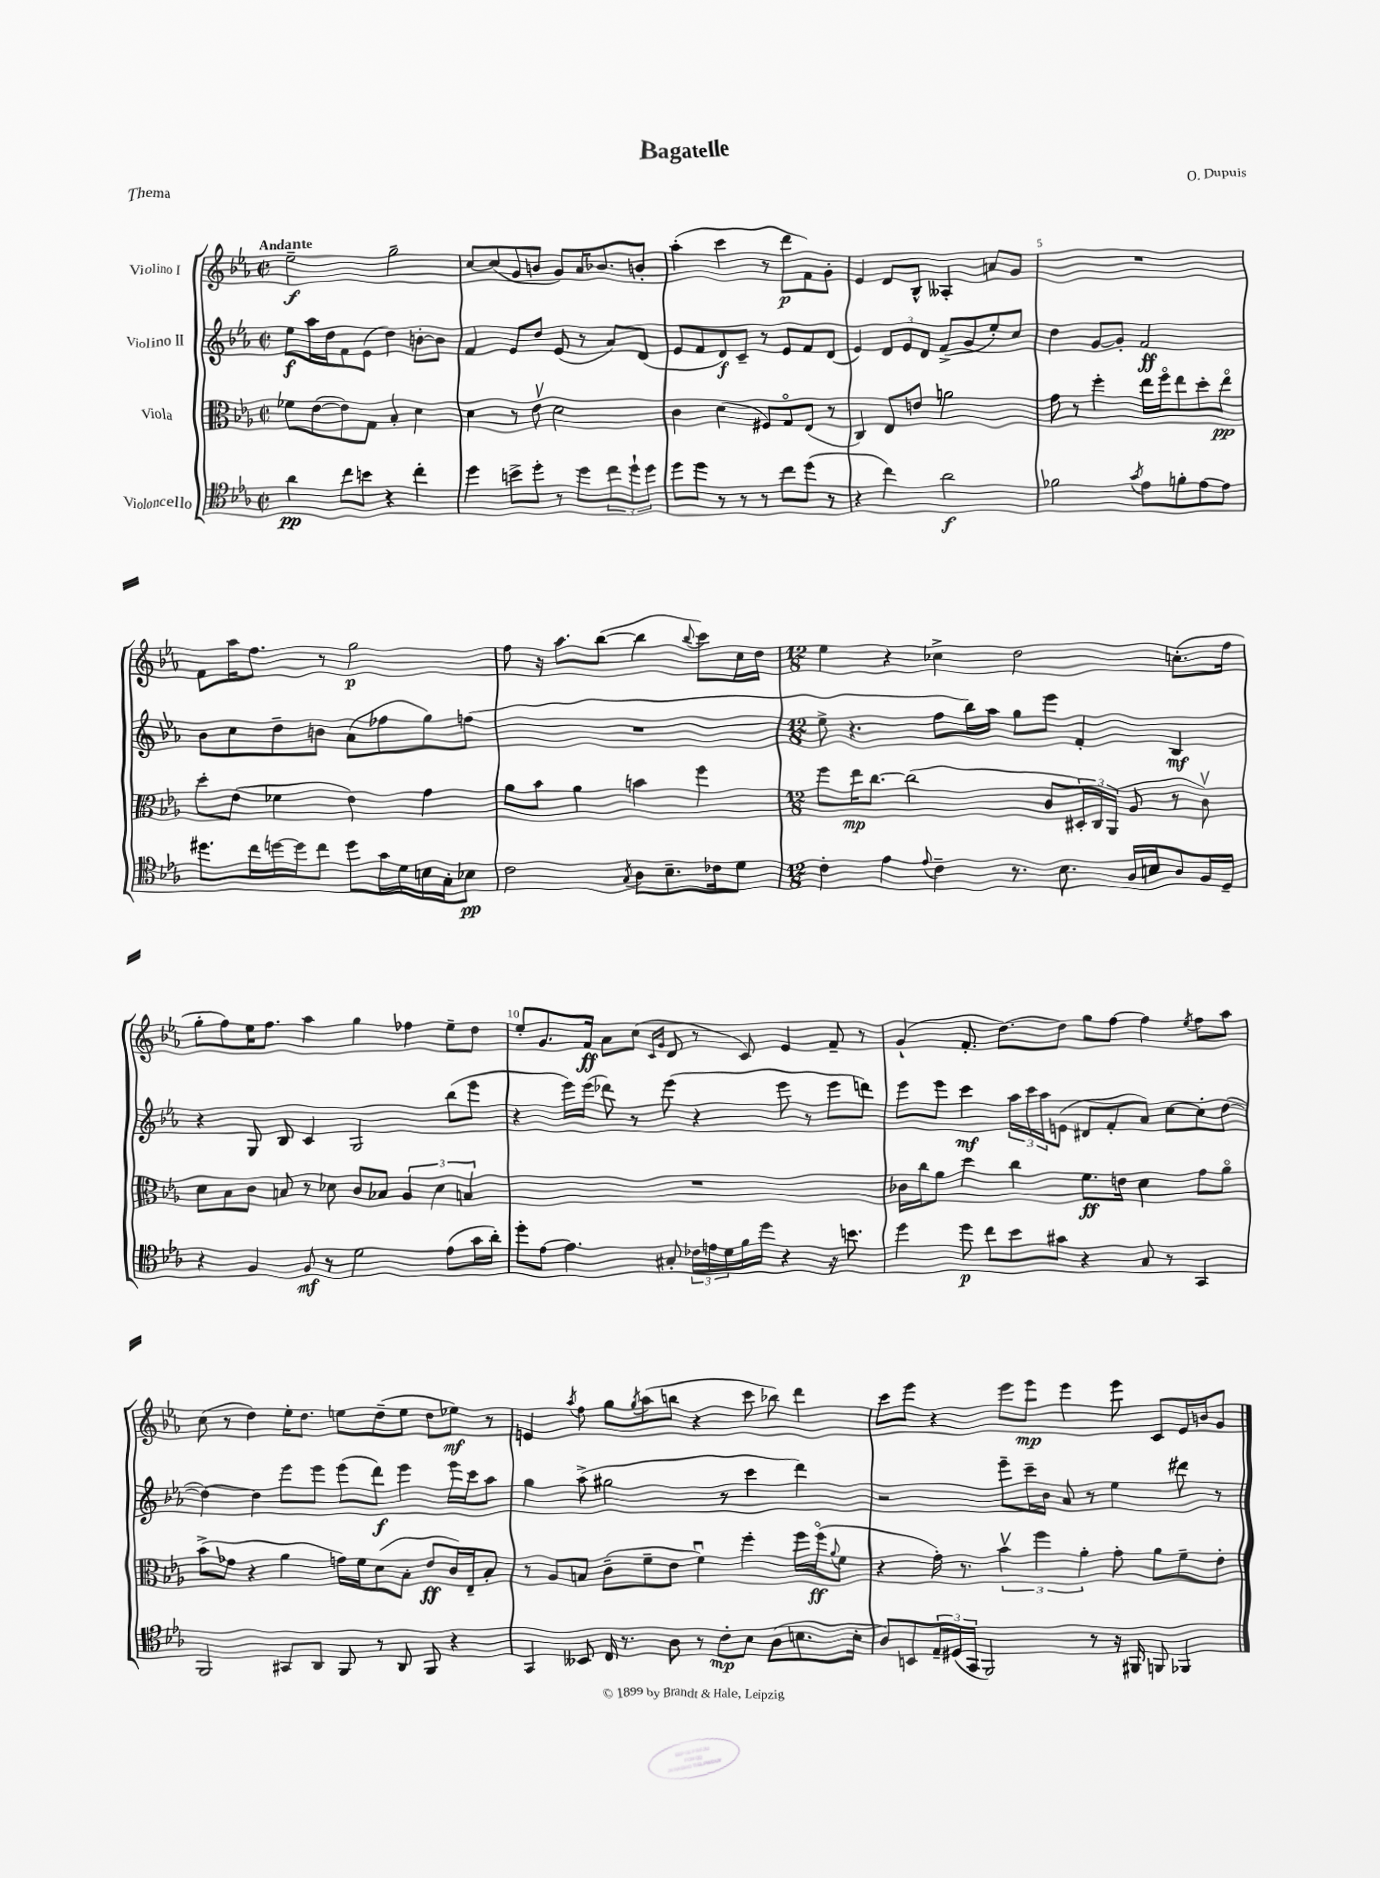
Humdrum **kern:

**kern	**kern	**kern	**kern
*staff4	*staff3	*staff2	*staff1
*clefC4	*clefC3	*clefG2	*clefG2
*k[b-e-a-]	*k[b-e-a-]	*k[b-e-a-]	*k[b-e-a-]
*M2/2	*M2/2	*M2/2	*M2/2
*met(c|)	*met(c|)	*met(c|)	*met(c|)
4a-\	8f-\L	8ee-\L	2ee-~\
.	([8e-\	16aa-\L	.
.	.	16dd\J	.
8cc\L	8e-\])	8f\	.
8b\J	8G\J	(8e-\J	.
4r	4B-'/	4dd\)	2gg~\
4cc'\	4d\	[8b'\L	.
.	.	8b\]J	.
=	=	=	=
4dd\	4d\	4f/	[8cc/L
.	.	.	(8cc/]
8b^\L	8r	8e-/L	8g/
8dd'\J	8e-v\	8dd/J	8b/J
8r	2d\	(8e-/	8g/L)
8dd\L	.	8r	16a-/K
.	.	.	8.b-/
12cc\	.	8a-/L)	.
12dd`\	.	.	.
.	.	(8d/J	8b'/J
12dd\J	.	.	.
=	=	=	=
8dd\L	4c\	8e-/L	(4aa-'\
8dd\J	.	8f/	.
8r	(4d\	8d/)	4ccc\
8r	.	8c~/J	.
8r	8F#/L)	8r	8r
8cc\L	8Go/	8e-/L	8ddd\L
(8dd\J	(8E-/J	8f/	8f\)
8r	8r	(8d/J	8g'\J
=	=	=	=
4r	4C/)	4e-/)	4e-/
4cc\)	8E-/L	12d/L	8d/L
.	.	12e-/	.
.	8e/J	.	8B-^^/J
.	.	12d/J	.
2a-\	2a\	(8f^/L	4A--'/
.	.	8g/	.
.	.	8ee-'/)	8a/L
.	.	8cc/J	8g/J
=	=	=	=
2f-\	8g\	4dd\	1r
.	8r	.	.
.	4ff'\	[8g/L	.
.	.	8g'/]J	.
8qg/	.	.	.
8e-\L	16ee-\LL	2f/	.
.	16ffo\J	.	.
8f'\	8ee-\	.	.
[8e-\	8dd'\	.	.
8e-\]J	8ee-o\J	.	.
=	=	=	=
8.dd#\L	8dd'\L	8b-\L	8f\L
.	(8e-\J	8cc\	16aa-\K
16cc\L	.	.	8.ff\J
[16dd\	4f-\	8dd~\	.
16dd\]J	.	.	.
8cc\J	.	8b\J	8r
8dd\L	4e-\)	(8a-\L	2gg\
16g\L	.	8ff-\	.
16d\	.	.	.
16B\	4g\	8gg\)	.
16G'\J	.	.	.
8B-\J	.	(8ff\J	.
=	=	=	=
2c\	8a-\L	1r	8ff\
.	8b-\J	.	16r
.	.	.	8.aa-\L
.	4a-\	.	.
.	.	.	([8bb-\J
8qG/	.	.	.
8A-\L	4b\	.	4bb-\]
8.B-~\	.	.	.
.	.	.	8qqbb-/
.	4ff\	.	8ccc\L)
16c-\k	.	.	.
8d\J	.	.	16cc\L
.	.	.	16dd\JJ
=	=	=	=
*M12/8	*M12/8	*M12/8	*M12/8
4c'\	8ff\L	8ee-^\	4ee-\
.	16ee-\K	4.r	.
.	[8.cc\J	.	.
4e-\	.	.	4r
.	(2cc\]	.	.
8qqe-/	.	.	.
4c~\	.	8ff\L	4cc-^\
.	.	16bb-\L)	.
.	.	16aa-\JJ	.
8.r	.	8gg\L	2dd\
.	8c/L	8eee-\J	.
8.B-\	.	.	.
.	24D#'/L)	4f'/	.
.	24C/	.	.
.	(24AA-/JJ	.	.
16A-/LL	8A-/	.	.
16B/J	.	.	.
8A-/	8r	4B-/	(8.cc'\L
16F/L	8cv\)	.	.
16D~/JJ	.	.	16ff\Jk
=	=	=	=
4r	8d\L	4r	8gg'\L
.	8B-\	.	8ff\)
4F/	8c\J	8G/	16ee-\K
.	.	.	8.ff\J
.	8B/	8B-/	.
8F/	8r	4c/	4aa-\
8r	8d-\	.	.
2d\	8c/L	2G/	4gg\
.	8B-/J	.	.
.	6A-/	.	4ff-\
.	6d-\	.	.
(8e-\L	.	(8bb-\L	8ee-~\L
.	6B/	.	.
16g\L	.	8eee-\J	8dd\J
16a-'\JJ)	.	.	.
=	=	=	=
8dd'\L	1.r	4r	8ee-'/L
[8e-\J	.	.	8.g/
4.e-\]	.	16eee-\LL)	.
.	.	(16eee-\JJ	16f/Jk
.	.	8ddd-\)	8a-\L
.	.	8r	(8cc\J
.	.	.	16qqc/LL
.	.	.	16qqg/JJ
8G#'/	.	(8eee-\	8d/
24c-\LL	.	4r	8r
24e\	.	.	.
24d\	.	.	.
16f\	.	.	8c/)
16dd\JJ	.	.	.
4r	.	8eee-\	4e-/
.	.	8r	.
16r	.	8eee-\L	8f~/
8.b\	.	.	.
.	.	8ddd\J)	8r
=	=	=	=
4dd\	16c-\LL	8eee-\L	(4g`/
.	16cc\J	.	.
.	8a-\J	8eee-\J	.
8dd\	4dd\	4ccc\	8.f'/
8cc\L	.	.	.
.	.	.	[8.dd\L)
8b-\	4cc\	24aa-\LL	.
.	.	24ccc\	.
.	.	24aa-\J	.
8g#\J	.	(8e\J	8dd\]J
4r	8.f\L	8d#/L	8gg\L
.	.	8f'/	[8ff\J
.	16e\Jk	.	.
8G/	4d\	8a-/J)	4ff\]
8r	.	[8cc\L	.
.	.	.	8qee-/
4GG/	8g\L	8cc'\]	8ff\L
.	8a-o\J	([8dd\J	8aa-\J
=	=	=	=
2FF/	(8b-^\L	4dd\_)	(8cc\
.	8g-\J	.	8r
.	4r	4dd\]	4dd\)
8GG#/L	4a-\	8eee-\L	16ee-'\LK
.	.	.	8.dd\J
8AA-/J	.	8eee-\J	.
8FF/	16g\LL)	(8eee-\L	8ee\L
.	16f\J	.	.
8r	(8d\	8ddd\J)	(8dd~\
8AA-/	8B-'\J	4eee-\	8ee\J
8FF/	8e-/L	.	8dd\L
4r	16c/L)	16eee-\LL	8ee-\J)
.	16E-~/J	16ccc\J	.
.	8B-'/J	8aa-\J	8r
=	=	=	=
4GG/	8r	4gg\	4e/
.	8A-/L	.	.
.	.	.	8qaa-/
8BB--/	8B/J	(8aa-^\	8ff\
16C/	(8c~\L	2gg#\	8gg\L
8.r	.	.	.
.	.	.	8qgg/
.	8f~\	.	(8aa-\
8A-\	8e-\J	.	8bb\J
8r	4fu\)	.	4r
8c'\L	.	8r	.
8B-\J	4ff'\	4ccc\	8ccc\
(8A-\L	.	.	8bb-\)
8.B\	16ff\LL	4ddd\)	4ddd\
.	(16ffo\J	.	.
.	8qqa-/	.	.
.	8f\J	.	.
16B'\Jk	.	.	.
=	=	=	=
8A-/L)	4r	2r	8ccc\L
8BB/	.	.	8eee-\J
24E-~/L	16g'\)	.	4r
(24D#/	.	.	.
.	8.r	.	.
24GG/JJ	.	.	.
2FF/)	.	.	.
.	6b-v\	8eee-~\L	8eee-\L
.	.	16ccc~\L	8eee-\J
.	6ff\	.	.
.	.	16b-\JJ	.
.	.	8a-/	4eee-\
.	6a-'\	.	.
8r	.	8r	.
16r	8g'\	4ee-\	8eee-\
16FF#/	.	.	.
8FF/	8a-\L	.	8c/L
4FF-/	8f~\	8ddd#\	16e-/L
.	.	.	16b/J
.	8e-'\J	8r	8g/J
==	==	==	==
*-	*-	*-	*-
